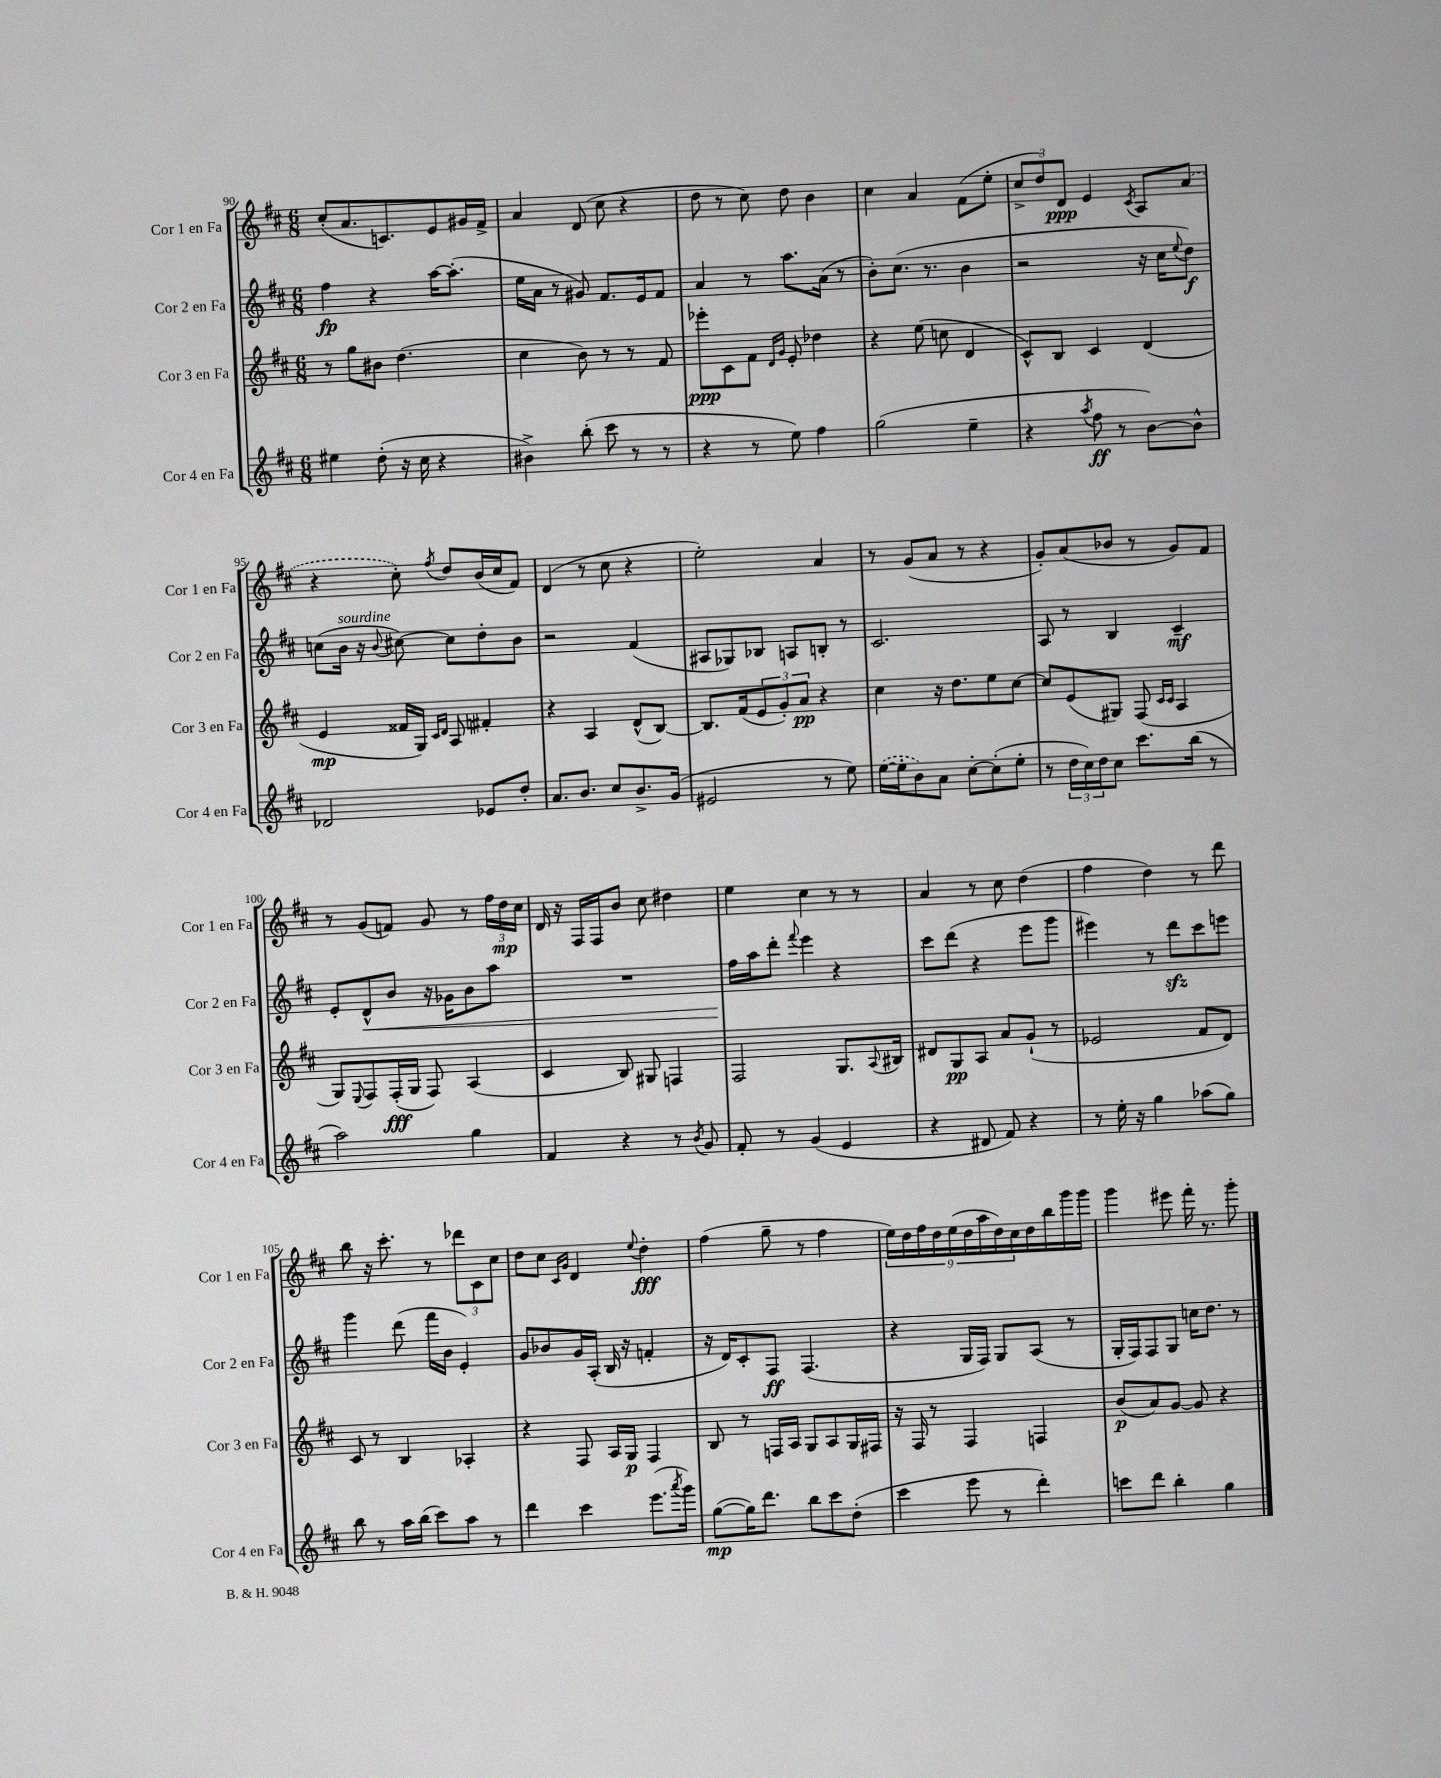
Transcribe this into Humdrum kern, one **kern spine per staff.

**kern	**kern	**kern	**kern
*staff4	*staff3	*staff2	*staff1
*clefG2	*clefG2	*clefG2	*clefG2
*k[f#c#]	*k[f#c#]	*k[f#c#]	*k[f#c#]
*M6/8	*M6/8	*M6/8	*M6/8
4ee#\	8r	4ff#\	(8cc#'/L
.	8gg\L	.	8.a/
(8dd'\	8b#\J	4r	.
.	.	.	8.c/)
16r	(4.dd\	.	.
16cc#\	.	.	.
4r	.	[16aa\LK	8e/
.	.	(8.aa'\]J	.
.	.	.	16g#/L
.	.	.	16f#^/JJ
=	=	=	=
4b#^\)	4cc#\	16ee\LL	4a/
.	.	16a\JJ	.
.	.	8r	.
(8bb'\	8b\)	8g#/)	(8d/
8ccc#\	8r	8.f#/L	8cc#\
8r	8r	.	4r
.	.	16e/k	.
8r	8f#/	8f#/J	.
=	=	=	=
4r	8eee-'\L	4a/	8dd\
.	8c#\	.	8r
8r	8f#\J	8r	8cc#\)
.	16qqd/LL	.	.
.	16qqg/JJ	.	.
8ee\)	8e'/	8.aa\L	8dd\
4ff#\	4dd-\	.	4b\
.	.	(16a\Jk	.
.	.	8r	.
=	=	=	=
(2gg\	4r	8b'\L)	4cc#\
.	.	(8.cc#\J	.
.	(8ee\	.	4a/
.	.	8.r	.
.	8cc\	.	.
4ee~\	4d/	4b\	(8f#\L
.	.	.	8ee'\J
=	=	=	=
4r	8c#^^/L)	2r	12cc#^/L
.	.	.	12dd/)
.	8B/J	.	.
.	.	.	12d/J
8qaa/	.	.	.
8ff#\	4c#/	.	4e/
8r	.	.	.
.	.	.	8qc#/
[8b\L)	(4d/	16r	8A/L
.	.	16cc#\LK	.
.	.	8qqee/	.
8b^^\]J	.	8dd\J)	(8a/J
=	=	=	=
2d-/	4e/	(8cc\L	4r
.	.	16b\Jk	.
.	.	16r	.
.	.	8qqb/	.
.	16f##/LL	[8cc#\)	8cc#'\)
.	16G/JJ)	.	.
.	16qqc#/LL	.	.
.	16qqd/JJ	.	8qff#/
.	8A/	8cc#\]L	8dd/L
8e-/L	4f#'/	8dd'\	(16b/L
.	.	.	16cc#/J
8dd'/J	.	8b\J	8f#/J)
=	=	=	=
8.a/L	4r	2r	(4d/
8.b/J	.	.	.
.	4A/	.	8r
8cc#/L	.	.	8cc#\
8.b^/	(8d^^/L	(4f#/	4r
.	[8B/J)	.	.
(16g/Jk	.	.	.
=	=	=	=
2e#/	8.B/]L	8A#/L	2ee'\)
.	.	8G-/)	.
.	(16f#/k	.	.
.	12e/	8B-/J	.
.	12g'/)	.	.
.	.	8A/L	.
.	12a/J	.	.
8r	4r	8B'/J	4a/
8ee\)	.	8r	.
=	=	=	=
([16ee\LL	4cc#\	2.c#/	8r
16ee'\]J	.	.	.
8b\)	.	.	(8g/L
8a\J	16r	.	8a/J
.	8.dd\L	.	.
[8cc#'\L	.	.	8r
(8cc#'\]	8ee\	.	4r
8ee'\J	[8cc#\J	.	.
=	=	=	=
8r	8cc#/]L	8A/	8g'/L)
24dd\LL	(8e/	8r	(8a/
24cc#\)	.	.	.
24dd\J	.	.	.
8cc#\J	8G#/J)	4B/	8b-/J
8.ccc#\L	(8F#/	.	8r
.	16qqc#/LL	.	.
.	16qqc#/JJ	.	.
.	4A/	4c#~/	8g/L)
(16bb\Jk	.	.	.
8r	.	.	8f#/J
=	=	=	=
2aa\)	8G/L)	8e'/L	8r
.	8qqE/	.	.
.	8F#/	8d^^/	(8g/L
.	(16F#'/L	8b/J	8f/J)
.	16G/JJ	.	.
.	8F#/)	16r	8g/
.	.	16g-\LK	.
4gg\	(4A/	8b\	8r
.	.	8aa\J	24ff#\LL
.	.	.	24dd\
.	.	.	24cc#\JJ
=	=	=	=
4f#/	4c#/	2.r	16d/
.	.	.	16r
.	.	.	16F#/LL
.	.	.	16F#/J
4r	8B/)	.	8b/J
.	8G#/	.	8cc#\
8r	4F/	.	4dd#\
8qb/	.	.	.
8g/	.	.	.
=	=	=	=
8f#'/	2F#/	16ff#\LL	4ee\
.	.	16aa\J	.
8r	.	8ddd'\J	.
.	.	8qqfff#/	.
(4g/	.	4eee\	4cc#\
4e/	8.G/L	4r	8r
.	.	.	8r
.	8qqA/	.	.
.	16B#/Jk	.	.
=	=	=	=
4r	8d#/L	8ccc#\L	4a/
.	8G/	(8ddd\J	.
8d#/	8A/J	4r	8r
8f#/)	8a/L	.	8cc#\
4r	(8g`/J	8eee\L	(4dd\
.	8r	8ggg\J	.
=	=	=	=
8r	2e-/	4eee#\)	4ff#\
16ee'\	.	.	.
16r	.	.	.
4gg\	.	8r	4dd\)
.	.	8ddd\L	.
(8aa-\L	8f#/L	8ccc#\	8r
8gg\J)	8d/J)	8eee\J	8ddd\
=	=	=	=
8bb\	8c#/	4ggg\	8bb\
8r	8r	.	16r
.	.	.	8.ccc#'\
16aa\LL	4B/	(8ddd\	.
(16bb\JJ	.	.	.
8ccc#\L)	.	16fff#\LL	8r
.	.	16b\JJ	.
8aa\J	4A-'/	4e'/)	12ddd-\L
.	.	.	12c#\
8r	.	.	.
.	.	.	12cc#\J
=	=	=	=
4ddd\	4r	8g/L	8dd\L
.	.	8b-/	8cc#\J
.	.	.	16qqc#/LL
.	.	.	16qqg/JJ
4ccc#\	8F#/	16g/L	4d/
.	.	(16A'/JJ	.
.	16A/LL	16B/	.
.	16G/JJ	16r	.
.	.	.	8qqee/
(8.eee\L	4F#/	4f'/	4dd'\
8qaaa/	.	.	.
16ggg\Jk)	.	.	.
=	=	=	=
([8gg\L	8B/	16r	(4ff#\
.	.	16d/LK)	.
16gg\]K)	8r	8c#'/	.
8.ddd\J	.	.	.
.	16F/LL	8F#/J	8gg~\
.	16A/JJ	.	.
8bb\L	8G/L	(4.F#/	8r
8ccc#\	8A/	.	4ff#\
(8dd'\J	16G/L	.	.
.	16F#/JJ	.	.
=	=	=	=
4ccc#\	16r	4r	18ee\LL)
.	.	.	18dd\
.	16F#/	.	.
.	.	.	18ff#\
.	8r	.	.
.	.	.	18dd\
.	.	.	(18ee\
8eee\	4F#/	16G/LL	.
.	.	.	18dd\
.	.	16F#/JJ)	.
.	.	.	18aa\
8r	.	8G/L	.
.	.	.	18dd\)
.	.	.	18cc#\
4ddd'\)	4F/	(8A/J	16dd\
.	.	.	16bb\
.	.	8r	16ggg\
.	.	.	16ggg\JJ
=	=	=	=
8ccc\L	(8b/L	16G'/LL	4ggg\
.	.	16F#/J)	.
8ddd\J	8a/)	8F#/	.
4bb'\	[8g/J	8G/J	8eee#\
.	8g/]	16cc\LK	16fff#'\
.	.	8.dd\J	8.r
4gg\	4r	.	.
.	.	8r	8ggg'\
==	==	==	==
*-	*-	*-	*-
